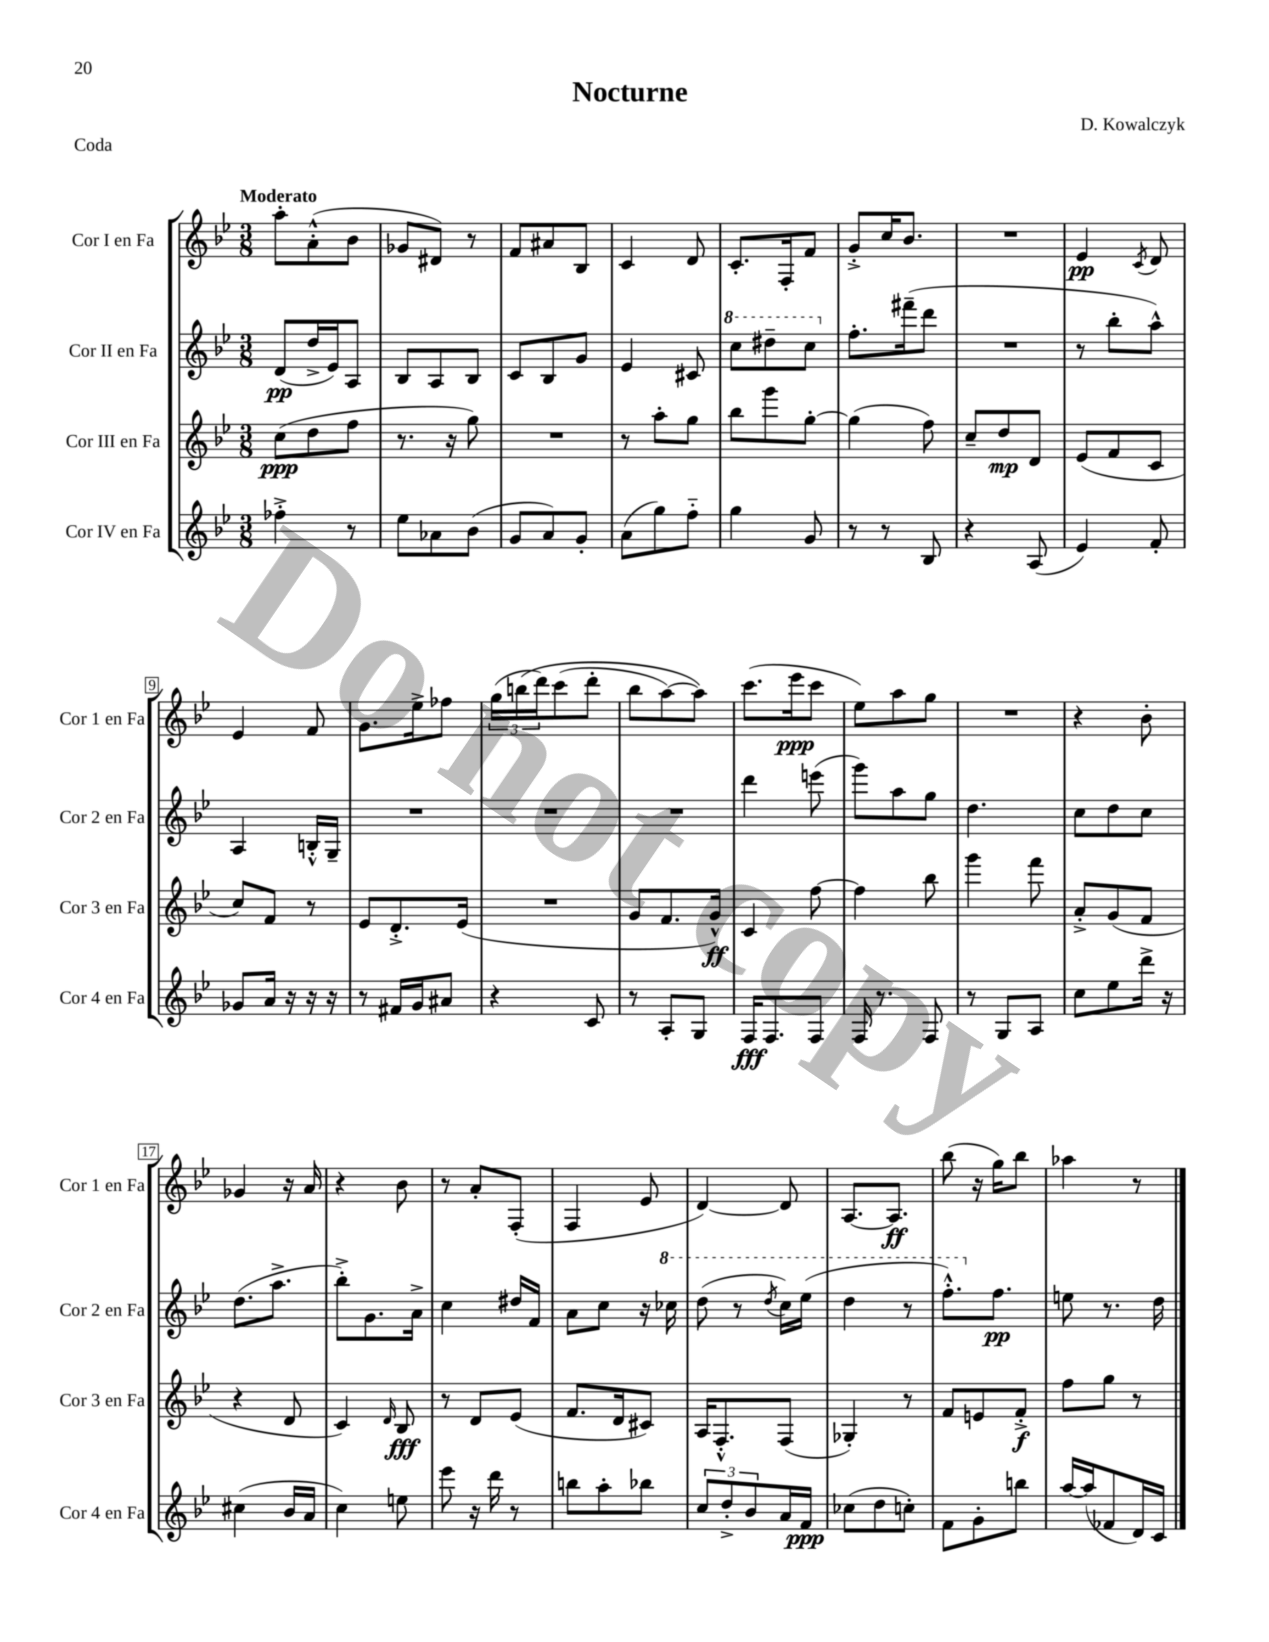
\header { title = "Nocturne" composer = "D. Kowalczyk" piece = "Coda" }
<<
\new StaffGroup <<
\new Staff = "s0" \with { instrumentName = "Cor I en Fa" shortInstrumentName = "Cor 1 en Fa" } {
    \clef treble \key bes \major \numericTimeSignature \time 3/8 \tempo "Moderato"
    a''8-. a'8-.-^( bes'8 |
    ges'8 dis'8) r8 |
    f'8 ais'8 bes8 |
    c'4 d'8 |
    c'8.-. f16-. f'8 |
    g'8-.-> c''16 bes'8. |
    R4. |
    ees'4\pp \acciaccatura { c'8 } d'8 |
    ees'4 f'8 |
    g'8. ees''16-> fes''8 |
    \tuplet 3/2 { g''16( b''16\( d'''16) } c'''8( d'''8-. |
    bes''8 a''8~) a''8\) |
    c'''8.( ees'''16\ppp c'''8 |
    ees''8) a''8 g''8 |
    R4. |
    r4 bes'8-. |
    ges'4 r16 a'16 |
    r4 bes'8 |
    r8 a'8-. f8-.( |
    f4 ees'8 |
    d'4~) d'8 |
    a8.~ a8.\ff |
    bes''8( r16 g''16) bes''8 |
    aes''4 r8 \bar "|." |
}
\new Staff = "s1" \with { instrumentName = "Cor II en Fa" shortInstrumentName = "Cor 2 en Fa" } {
    \clef treble \key bes \major \numericTimeSignature \time 3/8
    d'8\pp( d''16-> ees'16) a8 |
    bes8 a8 bes8 |
    c'8 bes8 g'8 |
    ees'4 cis'8 |
    \ottava #1 c'''8 dis'''8-- c'''8 \ottava #0 |
    f''8.-. fis'''16--( d'''8 |
    R4. |
    r8 bes''8-. a''8-^) |
    a4 b16-.-^ g16-- |
    R4. |
    R4. |
    R4. |
    d'''4 e'''8( |
    g'''8) a''8 g''8 |
    d''4. |
    c''8 d''8 c''8 |
    d''8.( a''8.-> |
    bes''8-.->) g'8. a'16-> |
    c''4 dis''16 f'16 |
    a'8 c''8 r16 \ottava #1 ces'''16 |
    d'''8( r8 \acciaccatura { d'''8 } c'''16) ees'''16( |
    d'''4 r8 |
    f'''8.-.-^) \ottava #0 f''8.\pp |
    e''8 r8. d''16 \bar "|." |
}
\new Staff = "s2" \with { instrumentName = "Cor III en Fa" shortInstrumentName = "Cor 3 en Fa" } {
    \clef treble \key bes \major \numericTimeSignature \time 3/8
    c''8\ppp( d''8 f''8 |
    r8. r16 g''8) |
    R4. |
    r8 a''8-. g''8 |
    bes''8 g'''8 g''8~-. |
    g''4( f''8) |
    c''8-- d''8\mp d'8 |
    ees'8( f'8 c'8 |
    c''8) f'8 r8 |
    ees'8 d'8.-.-> ees'16( |
    R4. |
    g'8 f'8. g'16-^\ff) |
    c'4 f''8~ |
    f''4 bes''8 |
    g'''4 f'''8 |
    a'8-.-> g'8( f'8 |
    r4 d'8 |
    c'4) \grace { d'16 } bes8\fff |
    r8 d'8 ees'8( |
    f'8. d'16 cis'8) |
    a16 f8.-.-^ f8( |
    ges4-.) r8 |
    f'8 e'8 f'8-.->\f |
    f''8 g''8 r8 \bar "|." |
}
\new Staff = "s3" \with { instrumentName = "Cor IV en Fa" shortInstrumentName = "Cor 4 en Fa" } {
    \clef treble \key bes \major \numericTimeSignature \time 3/8
    fes''4-.-> r8 |
    ees''8 aes'8 bes'8( |
    g'8 a'8) g'8-. |
    a'8( g''8) f''8-_ |
    g''4 g'8 |
    r8 r8 bes8 |
    r4 a8( |
    ees'4) f'8-. |
    ges'8 a'16 r16 r16 r16 |
    r8 fis'16 g'16 ais'8 |
    r4 c'8 |
    r8 a8-. g8 |
    f16\fff f8. f8 |
    f16 r8. f8 |
    r8 g8 a8 |
    c''8 ees''8 d'''16-> r16 |
    cis''4( bes'16 a'16 |
    c''4) e''8 |
    ees'''8 r16 d'''16 r8 |
    b''8 a''8-. bes''8 |
    \tuplet 3/2 { c''8 d''8-.-> bes'8 } a'16 f'16\ppp |
    ces''8( d''8 c''8-.) |
    f'8 g'8-. b''8 |
    a''16~ a''16( fes'8 d'16) c'16 \bar "|." |
}
>>
>>
\layout { \context { \Score \override BarNumber.stencil = #(make-stencil-boxer 0.1 0.3 ly:text-interface::print) } }
